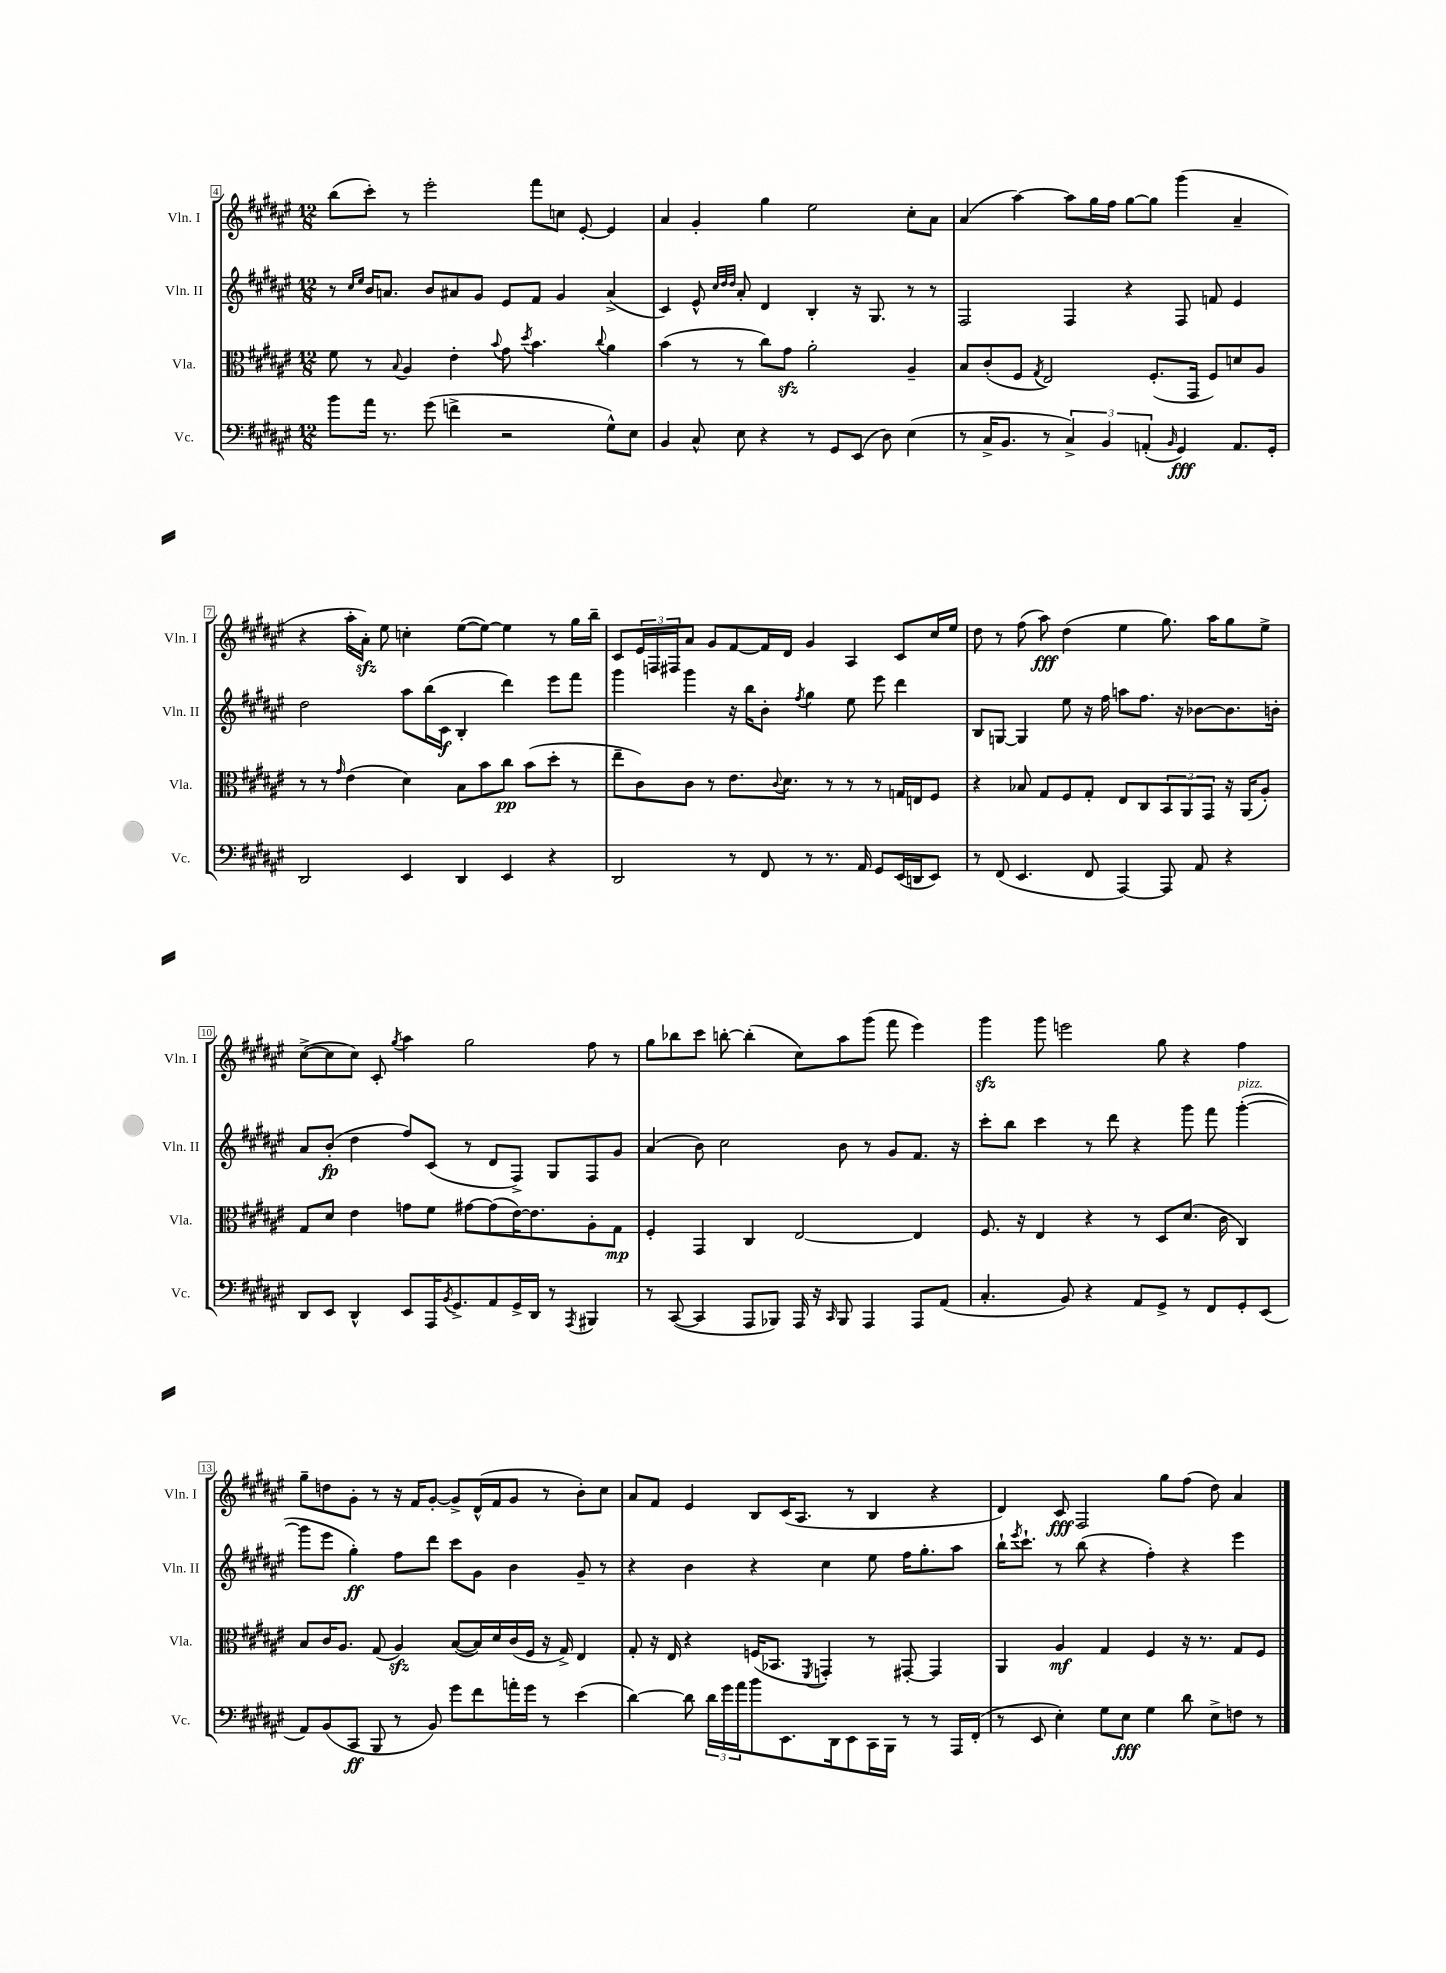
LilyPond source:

<<
\new StaffGroup <<
\new Staff = "s0" \with { instrumentName = "Vln. I" shortInstrumentName = "Vln. I" } {
    \clef treble \key fis \major \numericTimeSignature \time 12/8
    b''8( cis'''8-.) r8 eis'''2-. fis'''8 c''8 eis'8~-. eis'4 |
    ais'4 gis'4-. gis''4 eis''2 cis''8-. ais'8 |
    ais'4( ais''4~) ais''8 gis''16 fis''16 gis''8~ gis''8 gis'''4( ais'4-- |
    r4 ais''16-. ais'16-.\sfz) eis''8 c''4-. eis''8~( eis''8~) eis''4 r8 gis''16 b''16-- |
    cis'8 \tuplet 3/2 { eis'16 f16 fis16 } ais'8 gis'8 fis'8~ fis'16 dis'16 gis'4 ais4 cis'8 cis''16 eis''16 |
    dis''8 r8 fis''8( ais''8\fff) dis''4( eis''4 gis''8.) ais''16 gis''8 eis''8-> |
    cis''8~->( cis''8 cis''8) cis'8-. \acciaccatura { gis''8 } ais''4 gis''2 fis''8 r8 |
    gis''8 bes''8 cis'''8 b''8~-. b''4-.( cis''8) ais''8 gis'''8( fis'''8 eis'''4) |
    gis'''4\sfz gis'''8 e'''2 gis''8 r4 fis''4 |
    gis''8-- d''8 gis'8-. r8 r16 fis'16 gis'8~-. gis'8-> dis'16-^( fis'16 gis'8 r8 b'8-.) cis''8 |
    ais'8 fis'8 eis'4 b8 cis'16( ais8. r8 b4 r4 |
    dis'4) cis'8\fff fis2 gis''8 fis''8( dis''8) ais'4 \bar "|." |
}
\new Staff = "s1" \with { instrumentName = "Vln. II" shortInstrumentName = "Vln. II" } {
    \clef treble \key fis \major \numericTimeSignature \time 12/8
    r8 \grace { cis''16 eis''16 } b'16 a'8. b'8 ais'8 gis'8 eis'8 fis'8 gis'4 ais'4->( |
    cis'4) eis'8-^ \grace { cis''32 dis''32 dis''32 } ais'8-. dis'4 b4-. r16 gis8. r8 r8 |
    fis2 fis4 r4 fis8 f'8 eis'4 |
    dis''2 ais''8 b''16( cis'16\f b4-. dis'''4) eis'''8 fis'''8 |
    gis'''4 gis'''4 r16 b''16 b'8-. \acciaccatura { fis''8 } gis''4 eis''8 eis'''8 dis'''4 |
    b8 g8~ g4 eis''8 r16 fis''16 a''8 fis''8. r16 bes'8~ bes'8. b'16-. |
    ais'8 b'8-.\fp( dis''4 fis''8) cis'8( r8 dis'8 fis8->) gis8 fis8 gis'8 |
    ais'4( b'8) cis''2 b'8 r8 gis'8 fis'8. r16 |
    cis'''8-. b''8 cis'''4 r8 dis'''8 r4 gis'''8 fis'''8 gis'''4~-.^\markup { \italic "pizz." }( |
    gis'''8 eis'''8 gis''4-.\ff) fis''8 dis'''8 cis'''8 gis'8 b'4 gis'8-- r8 |
    r4 b'4 r4 cis''4 eis''8 fis''16 gis''8.-. ais''8 |
    b''16-! \acciaccatura { eis'''8 } cis'''8.-! r8 b''8( r4 fis''4-.) r4 eis'''4 \bar "|." |
}
\new Staff = "s2" \with { instrumentName = "Vla." shortInstrumentName = "Vla." } {
    \clef alto \key fis \major \numericTimeSignature \time 12/8
    fis'8 r8 \appoggiatura { b8 } ais4 eis'4-. \appoggiatura { b'8 } gis'8 \acciaccatura { dis''8 } b'4. \appoggiatura { cis''8 } ais'4 |
    b'4( r8 r8 cis''8) gis'8\sfz ais'2-. ais4-- |
    b8 cis'8-.( fis8 \acciaccatura { gis8 } eis2) fis8.-.( gis,16 fis8) d'8 ais8 |
    r8 r8 \grace { gis'16 } eis'4( dis'4) b8 b'8 cis''8\pp b'8( dis''8-. r8 |
    eis''8-- cis'8) cis'8 r8 eis'8. \appoggiatura { cis'8 } dis'8. r8 r8 r8 g16 e16 fis8 |
    r4 bes8 gis8 fis8 gis8-. eis8 cis8 \tuplet 3/2 { b,8 ais,8 gis,8 } r16 ais,16( ais8-.) |
    gis8 dis'8 eis'4 g'8 fis'8 gis'8~ gis'8( eis'16~) eis'8. ais8-. gis8\mp |
    fis4-. gis,4 cis4 eis2~ eis4 |
    fis8. r16 eis4 r4 r8 dis8 dis'8.( cis'16 cis4) |
    b8 cis'16 ais8. gis8( ais4\sfz) b8~( b16) dis'16 cis'16( fis16 r16 gis16->) eis4 |
    gis8-. r16 eis16 r4 f16( bes,8. \acciaccatura { fis,8 } g,4-.) r8 gis,8~-. gis,4 |
    ais,4 ais4\mf gis4 fis4 r16 r8. gis8 fis8 \bar "|." |
}
\new Staff = "s3" \with { instrumentName = "Vc." shortInstrumentName = "Vc." } {
    \clef bass \key fis \major \numericTimeSignature \time 12/8
    b'8 ais'16 r8. gis'8( f'4-> r2 gis8-^) eis8 |
    b,4 cis8-^ eis8 r4 r8 gis,8 eis,8( dis8) eis4( |
    r8 cis16-> b,8. r8 \tuplet 3/2 { cis4->) b,4 a,4-.( } \grace { b,16 } gis,4\fff) a,8. gis,16-. |
    dis,2 eis,4 dis,4 eis,4 r4 |
    dis,2 r8 fis,8 r8 r8. ais,16 gis,8 eis,16( d,16 eis,8) |
    r8 fis,8( eis,4. fis,8 ais,,4~) ais,,8 ais,8 r4 |
    dis,8 eis,8 dis,4-^ eis,8 ais,,16 \acciaccatura { b,8 } gis,8.-> ais,8 gis,16-> dis,16 r8 \acciaccatura { ais,,8 } bis,,4 |
    r8 cis,8~( cis,4 ais,,8 bes,,8) ais,,16 r16 \grace { cis,16 } bes,,8 ais,,4 ais,,8 ais,8( |
    cis4.-. b,8) r4 ais,8 gis,8-> r8 fis,8 gis,8-. eis,8( |
    ais,8) b,8( cis,8\ff b,,8 r8 b,8) gis'8 fis'8 a'16-. gis'16 r8 eis'4( |
    dis'4~) dis'8 \tuplet 3/2 { dis'16 gis'16 ais'16 } b'8 eis,8. dis,16 eis,8 cis,16 b,,16 r8 r8 ais,,16 fis,16-.( |
    r8 eis,8 eis4-.) gis8 eis8\fff gis4 dis'8 eis8-> f8 r8 \bar "|." |
}
>>
>>
\layout { \context { \Score currentBarNumber = #4 \override BarNumber.stencil = #(make-stencil-boxer 0.1 0.3 ly:text-interface::print) } }
